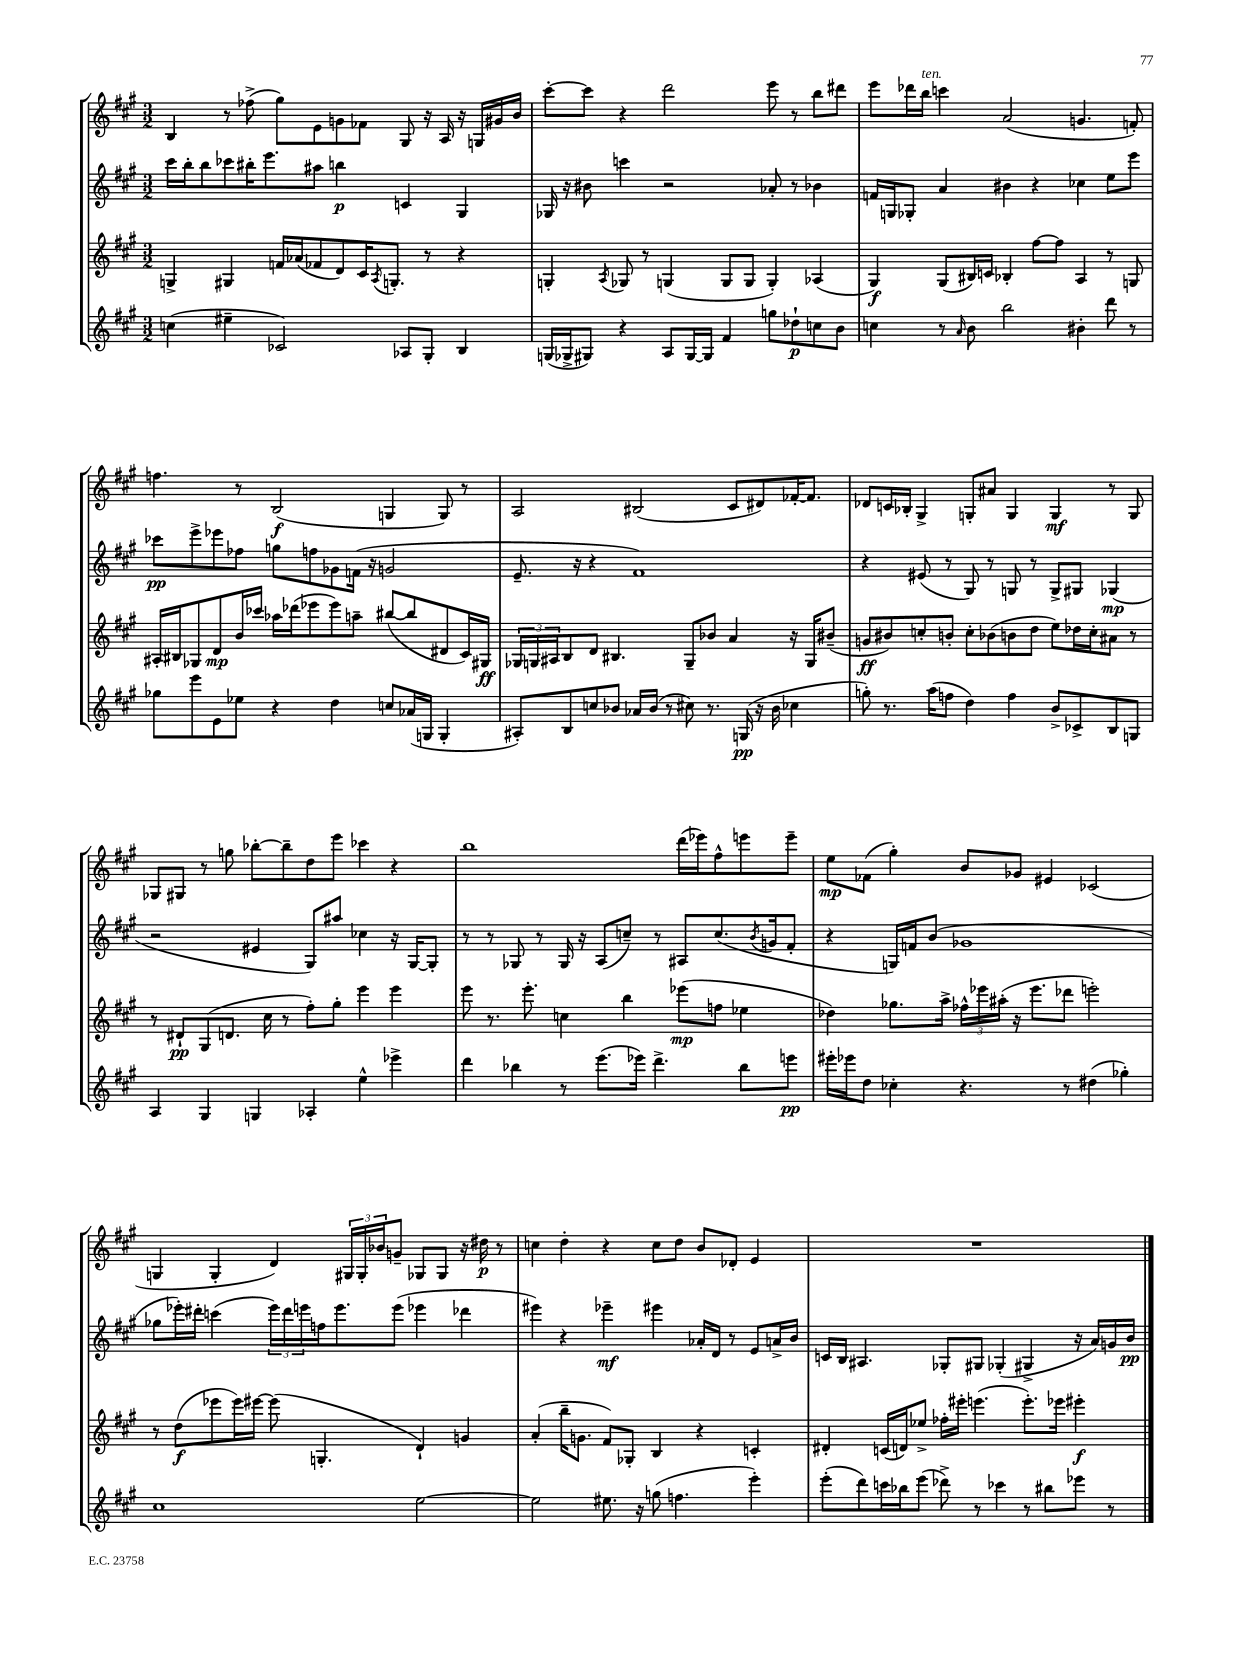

**kern	**kern	**kern	**kern
*staff4	*staff3	*staff2	*staff1
*clefG2	*clefG2	*clefG2	*clefG2
*k[f#c#g#]	*k[f#c#g#]	*k[f#c#g#]	*k[f#c#g#]
*M3/2	*M3/2	*M3/2	*M3/2
(4cc	4G^	16ccc#	4B
.	.	16bb'	.
.	.	8bb	.
4ee#~	4G#	8ccc-	8r
.	.	16bb#'	(8ff-^
.	.	8.eee	.
2c-)	16f	.	8gg#)
.	(16a-	.	.
.	8f-	8aa#	8e
.	8d)	4bb	8g
.	16c#	.	8f-
.	8qA	.	.
.	8.G'	.	.
8A-	.	4c	8G#
8G#'	8r	.	16r
.	.	.	16A
4B	4r	4G#	16r
.	.	.	16G
.	.	.	16g#
.	.	.	16b
=	=	=	=
(16G	4G'	16G-	[8ccc#'
16G-^	.	16r	.
8G#)	.	8b#	8ccc#]
.	8qA	.	.
4r	8G-	4ccc	4r
.	8r	.	.
8A	(4G	2r	2ddd
[16G#	.	.	.
16G#]	.	.	.
4f#	8G	.	.
.	8G	.	.
8gg	4G')	8a-'	8eee
8dd-`	.	8r	8r
8cc	(4A-	4b-	8bb
8b	.	.	8ddd#
=	=	=	=
4cc	4G#)	16f	8eee
.	.	16G	.
.	.	8G-'	16ddd-
.	.	.	16bb
8r	(8G#	4a	4ccc
16qqa	.	.	.
8b	16B#)	.	.
.	16c	.	.
2bb	4B-'	4b#	(2a
.	[8ff#	4r	.
.	8ff#]	.	.
4b#'	4A	4cc-	4.g
8ddd	8r	8ee	.
8r	8G	8eee	8f')
=	=	=	=
8gg-	16A#'	8ccc-	4.ff
.	16B#	.	.
8eee	8G-	8eee^	.
8e	8d	8eee-	.
8ee-	16b	8ff-	8r
.	16ccc-	.	.
4r	16aa-	8gg	(2B
.	(16ddd-	.	.
.	8eee-	8ff	.
4dd	8eee-)	8g-	.
.	8aa~	(16f	.
.	.	16r	.
8cc	([8bb#	2g	4G
(16a-	8bb#]	.	.
16G	.	.	.
4G'	8d#	.	8G)
.	16c#)	.	8r
.	16G#	.	.
=	=	=	=
8A#')	24G-	8.e~	2A
.	24G	.	.
.	24A#	.	.
8B	8B	.	.
.	.	16r	.
8cc	8d	4r	.
8b-	4.B#	.	.
16a-	.	1f#)	(2B#
(16b-	.	.	.
8r	.	.	.
8cc#)	8G~	.	.
8.r	8b-	.	.
.	4a	.	8c#
(16G	.	.	.
16r	.	.	8d#)
16b-	.	.	.
4cc-	16r	.	[16f-'
.	16G	.	8.f-]
.	(8b#~	.	.
=	=	=	=
8gg')	8g	4r	8d-
8.r	8b#)	.	16c
.	.	.	16B-'
.	8cc'	(8e#	4G#^
(16aa	.	.	.
8ff	8b'	8r	.
4dd)	8cc'	8G#)	8G'
.	(8b-	8r	8a#
4ff	8b	8G	4G
.	8dd	8r	.
8b^	8ee)	8G^	4G
8c-^	16dd-	8G#	.
.	16cc'	.	.
8B	8a#	(4G-	8r
8G	8r	.	8G
=	=	=	=
4A	8r	2r	8G-
.	8d#`	.	8G#
4G#	(8G#	.	8r
.	8.d	.	8gg
4G	.	4e#	[8bb-'
.	16cc#	.	.
.	8r	.	8bb-~]
4A-'	8ff#')	8G#)	8dd
.	8gg#'	8aa#	8eee
4ee^^	4eee	4cc-	4ccc-
4eee-^	4eee	16r	4r
.	.	[16G#	.
.	.	8G#']	.
=	=	=	=
4ddd	8eee	8r	1bb
.	8.r	8r	.
4bb-	.	8G-	.
.	8.eee'	.	.
.	.	8r	.
8r	4cc	16G-	.
.	.	16r	.
(8.eee	.	(8A	.
.	4bb	8cc~)	.
16eee-)	.	.	.
4.ddd^	.	8r	.
.	(8eee-	8A#	(16ddd
.	.	.	16eee-)
.	8ff	(8.cc	8ff#^^
8bb-	4ee-	.	8eee
.	.	8qb	.
.	.	16g	.
8eee	.	8f#'	8eee~
=	=	=	=
16eee#'	4dd-)	4r	8ee
16eee-	.	.	.
8dd	.	.	(8f-
4cc-'	8.gg-	16G)	4gg#')
.	.	16f	.
.	.	(8b	.
.	16aa^	.	.
4.r	24ff-^^	1g-	8b
.	24eee-	.	.
.	(24aa#'	.	.
.	16r	.	8g-
.	8.eee-	.	.
.	.	.	4e#
8r	8ddd-	.	.
(4dd#	2eee')	.	(2c-
4gg-')	.	.	.
=	=	=	=
1cc#	8r	8gg-	4G
.	(8dd	16eee-')	.
.	.	16ddd#'	.
.	8eee-	(4ccc	4G'
.	16eee-)	.	.
.	[16eee#	.	.
.	(8eee#]	24eee-)	4d)
.	.	24ddd#	.
.	.	24eee	.
.	4.G'	16ff	.
.	.	8.eee	.
.	.	.	24G#
.	.	.	24G#'
.	.	.	24b-
.	.	(8eee	8g~
[2ee	4d`)	4eee-	8G-
.	.	.	8G-
.	4g	4ddd-	16r
.	.	.	16dd#
.	.	.	8r
=	=	=	=
2ee]	(4a'	4eee#)	4cc
.	16bb~	4r	4dd'
.	8.g	.	.
8.ee#	8f#)	4eee-~	4r
.	8G-'	.	.
16r	.	.	.
(8gg	4B	4eee#	8cc
4.ff	.	.	8dd
.	4r	16a-'	8b
.	.	16d	.
.	.	8r	8d-'
4eee')	4c'	8e	4e
.	.	16a^	.
.	.	16b	.
=	=	=	=
(8eee'	4d#'	16c	1.r
.	.	16B	.
8ddd)	.	4.A#	.
16ccc	(16c	.	.
16bb-	16d)	.	.
(8eee	8ee-^	.	.
8ddd-^)	16ff-'	8G-'	.
.	16eee#'	.	.
8r	(4.eee	8G#	.
4ccc-	.	(4G-'	.
8r	8.eee')	4G#^	.
8bb#	.	.	.
.	16eee-	.	.
8eee-	4eee#'	16r	.
.	.	16a)	.
8r	.	16g	.
.	.	16b	.
==	==	==	==
*-	*-	*-	*-
